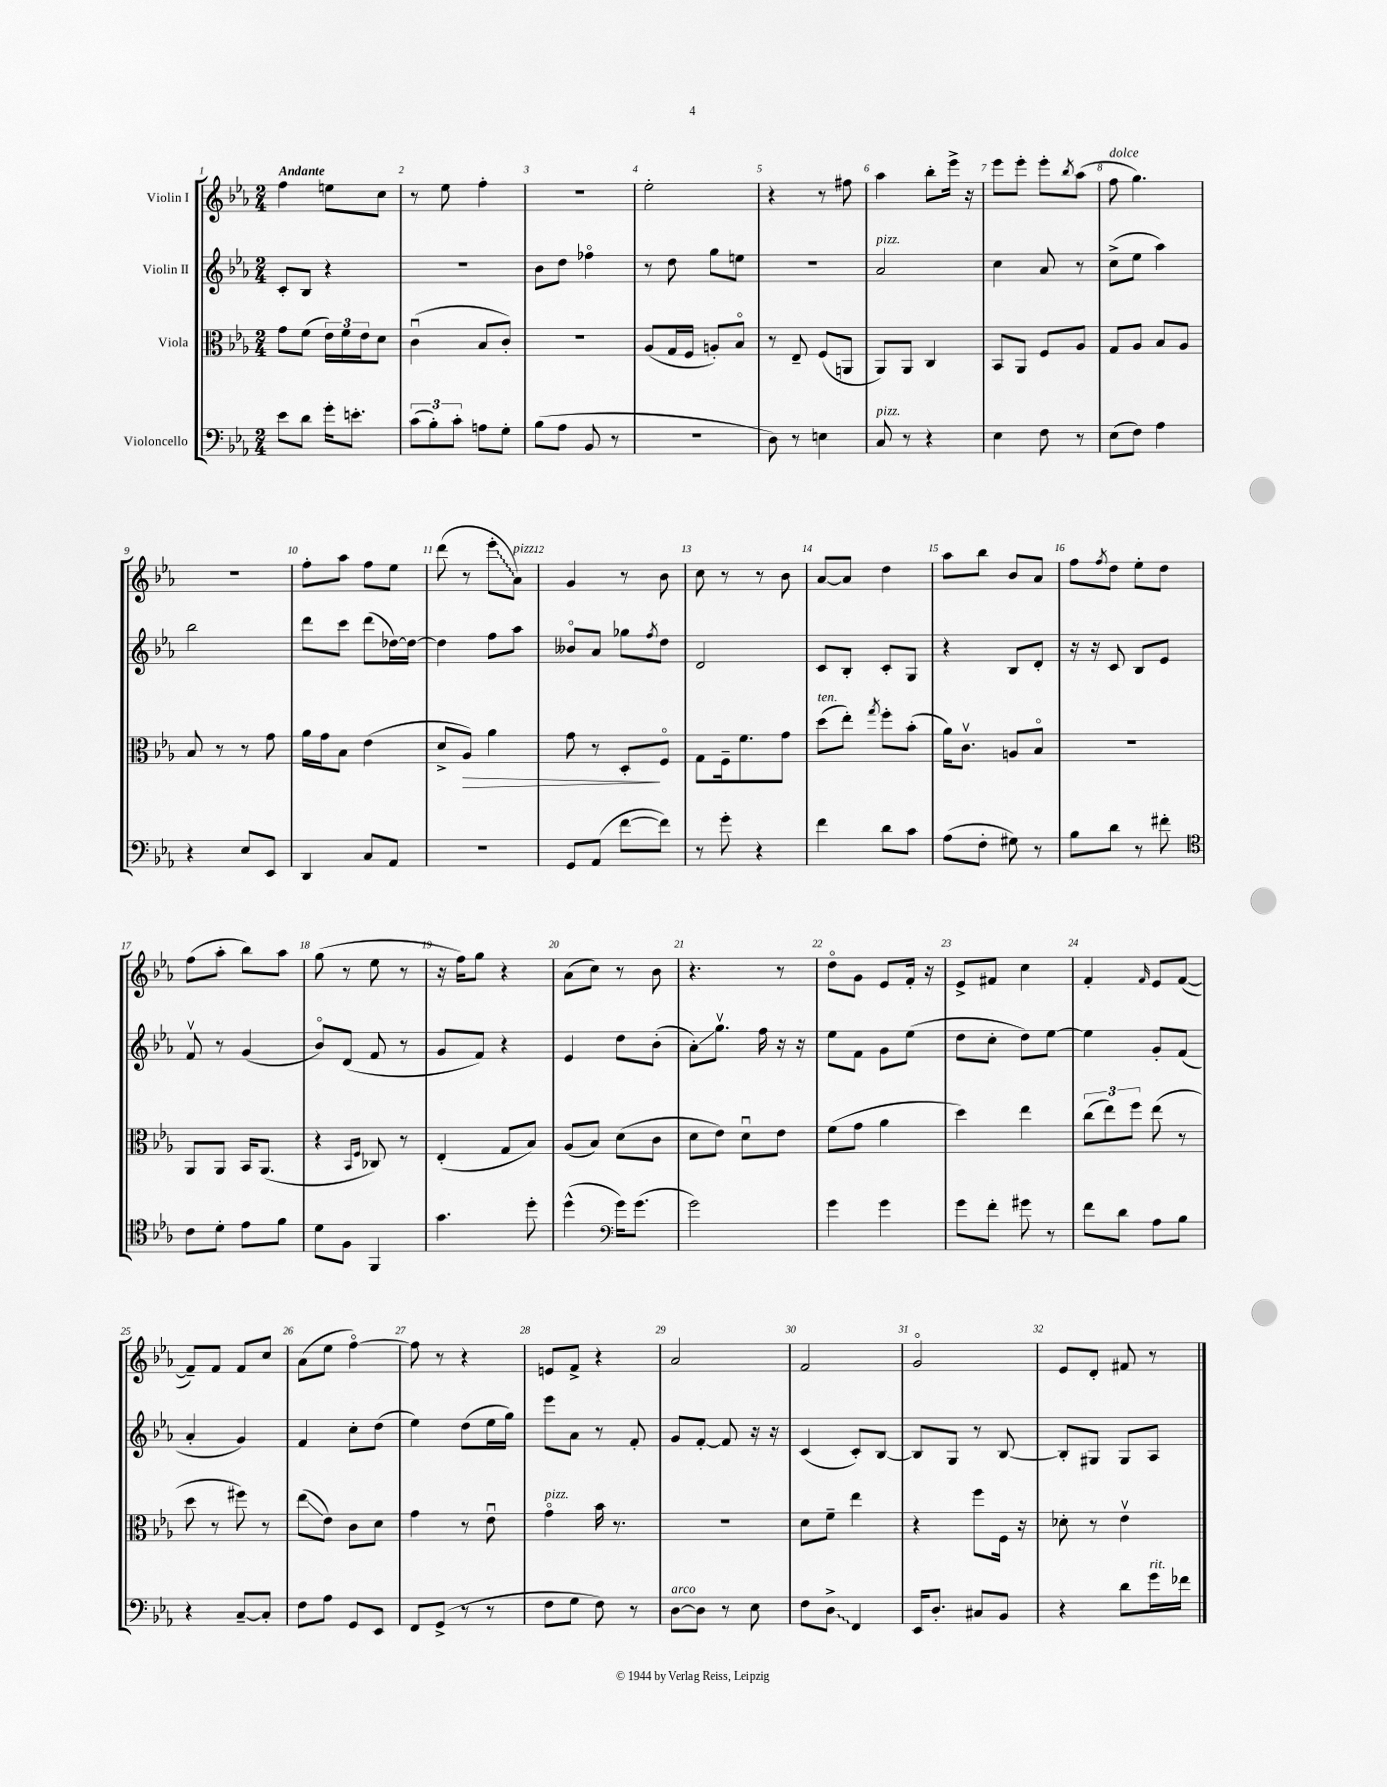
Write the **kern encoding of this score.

**kern	**kern	**kern	**kern
*staff4	*staff3	*staff2	*staff1
*clefF4	*clefC3	*clefG2	*clefG2
*k[b-e-a-]	*k[b-e-a-]	*k[b-e-a-]	*k[b-e-a-]
*M2/4	*M2/4	*M2/4	*M2/4
8e-	8g	8c'	4ff
8d	(8f	8B-	.
16g'	24e-)	4r	8ee
.	24f	.	.
8.e'	.	.	.
.	24e-	.	.
.	8d	.	8cc
=	=	=	=
(12c	(4cu	2r	8r
12B-')	.	.	.
.	.	.	8ee-
12c'	.	.	.
8A	8B-	.	4ff'
8G'	8c')	.	.
=	=	=	=
(8B-	2r	8b-	2r
8A-	.	8dd	.
8BB-	.	4ff-o	.
8r	.	.	.
=	=	=	=
2r	(8A-	8r	2ee-'
.	16G	8dd	.
.	16F	.	.
.	8A')	8gg	.
.	8B-o	8ee	.
=	=	=	=
8D)	8r	2r	4r
8r	8E-~	.	.
4E	(8F	.	8r
.	8AA	.	8ff#
=	=	=	=
8C	8AA-)	2a-	4aa-
8r	8AA-	.	.
4r	4C	.	8bb-'
.	.	.	16eee-^
.	.	.	16r
=	=	=	=
4E-	8BB-	4cc	8eee-
.	8AA-	.	8eee-'
8F	8F	8a-	8eee-'
.	.	.	8qbb-
8r	8A-	8r	(8aa-
=	=	=	=
(8E-	8G	(8cc^	8ff
8F)	8A-	8ee-	4.gg)
4A-	8B-	4aa-)	.
.	8A-	.	.
=	=	=	=
4r	8B-	2bb-	2r
.	8r	.	.
8E-	8r	.	.
8EE-	8g	.	.
=	=	=	=
4DD	16a-	8ddd	8ff'
.	16g	.	.
.	8B-	8ccc	8aa-
8C	(4e-	(8ddd	8ff
8AA-	.	[16dd-)	8ee-
.	.	16dd-_	.
=	=	=	=
2r	8d^	4dd-]	(8ddd
.	8A-)	.	8r
.	4a-	8ff	8eee-'
.	.	8aa-	8a-)
=	=	=	=
8GG	8g	8b--o	4g
(8AA-	8r	8a-	.
[8f	8D'	8gg-	8r
.	.	8qff	.
8f])	8Fo	8dd	8b-
=	=	=	=
8r	8G	2d	8cc
8g'	16F~	.	8r
.	8.f	.	.
4r	.	.	8r
.	8g	.	8b-
=	=	=	=
4f	(8dd	8c	[8a-
.	8ee-')	8B-'	8a-]
.	8qgg	.	.
8d	8ff'	8c'	4dd
8c	(8b-'	8G	.
=	=	=	=
(8A-	16a-)	4r	8aa-
.	8.cv	.	.
8F'	.	.	8bb-
8G#)	8A	8B-	8b-
8r	8B-o	8d'	8a-
=	=	=	=
8B-	2r	16r	8ff
.	.	16r	.
.	.	.	8qff
8d	.	8c	8dd
8r	.	8B-	8ee-'
8f#'	.	8e-	8dd
=	=	=	=
*clefC4	*	*	*
8c	8AA-	8fv	(8ff
8d'	8AA-	8r	8aa-'
8e-	16BB-	(4g	8bb-)
.	(8.AA-	.	.
8f	.	.	8aa-
=	=	=	=
8d	4r	8b-o)	(8gg
8F	.	(8d	8r
.	16qqBB-	.	.
.	16qqF	.	.
4FF	8C-)	8f	8ee-
.	8r	8r	8r
=	=	=	=
4.g	(4E-'	8g	16r
.	.	.	16ff)
.	.	8f)	8gg
.	8G	4r	4r
8dd'	8B-)	.	.
=	=	=	=
(4dd^^	(8A-	4e-	(8a-
.	8B-)	.	8cc)
*clefF4	*	*	*
16g)	(8d	8dd	8r
(8.g	.	.	.
.	8c	(8b-'	8b-
=	=	=	=
2g)	8d	8a-')	4.r
.	8e-)	8.ggv	.
.	8du	.	.
.	.	16ff	.
.	8e-	16r	8r
.	.	16r	.
=	=	=	=
4g	(8f	8ee-	8ddo
.	8g	8f	8g
4g	4a-	8g	8e-
.	.	(8ee-	16f'
.	.	.	16r
=	=	=	=
8g	4dd)	8dd	8e-^
8f'	.	8cc'	8f#
8g#	4ee-	8dd)	4cc
8r	.	[8ee-	.
=	=	=	=
8f	(12cc	4ee-]	4f'
.	12ee-)	.	.
8d	.	.	.
.	12ff	.	.
.	.	.	16qqf
8A-	(8ee-	8g'	8e-
8B-	8r	(8f	([8f
=	=	=	=
4r	8dd	4a-'	8f~])
.	8r	.	8f
[8C~	8ff#)	4g)	8f
8C']	8r	.	8cc
=	=	=	=
8F	(8ee-	4f	(8a-
8A-	8e-)	.	8ee-
8GG	8c	8cc'	[4ffo)
8EE-	8d	(8dd	.
=	=	=	=
8FF	4g	4ee-)	8ff]
(8GG^	.	.	8r
8r	8r	(8dd	4r
8r	8e-u	16ee-	.
.	.	16gg)	.
=	=	=	=
8F	4go	8eee-	8e
8G	.	8a-	8f^
8F)	16b-	8r	4r
.	8.r	.	.
8r	.	8f'	.
=	=	=	=
[8D	2r	8g	2a-
8D]	.	[8f'	.
8r	.	8f]	.
8E-	.	16r	.
.	.	16r	.
=	=	=	=
8F	8d	(4c	2f
8D^	8f~	.	.
4FF	4ee-	8c')	.
.	.	[8B-	.
=	=	=	=
16EE-	4r	8B-]	2go
8.D'	.	.	.
.	.	8G	.
8C#	8ff	8r	.
8BB-	16F	[8B-	.
.	16r	.	.
=	=	=	=
4r	8d-'	8B-']	8e-
.	8r	8G#	8d'
8d	4e-v	8G#	8f#
16g	.	8A-	8r
16f-	.	.	.
==	==	==	==
*-	*-	*-	*-
